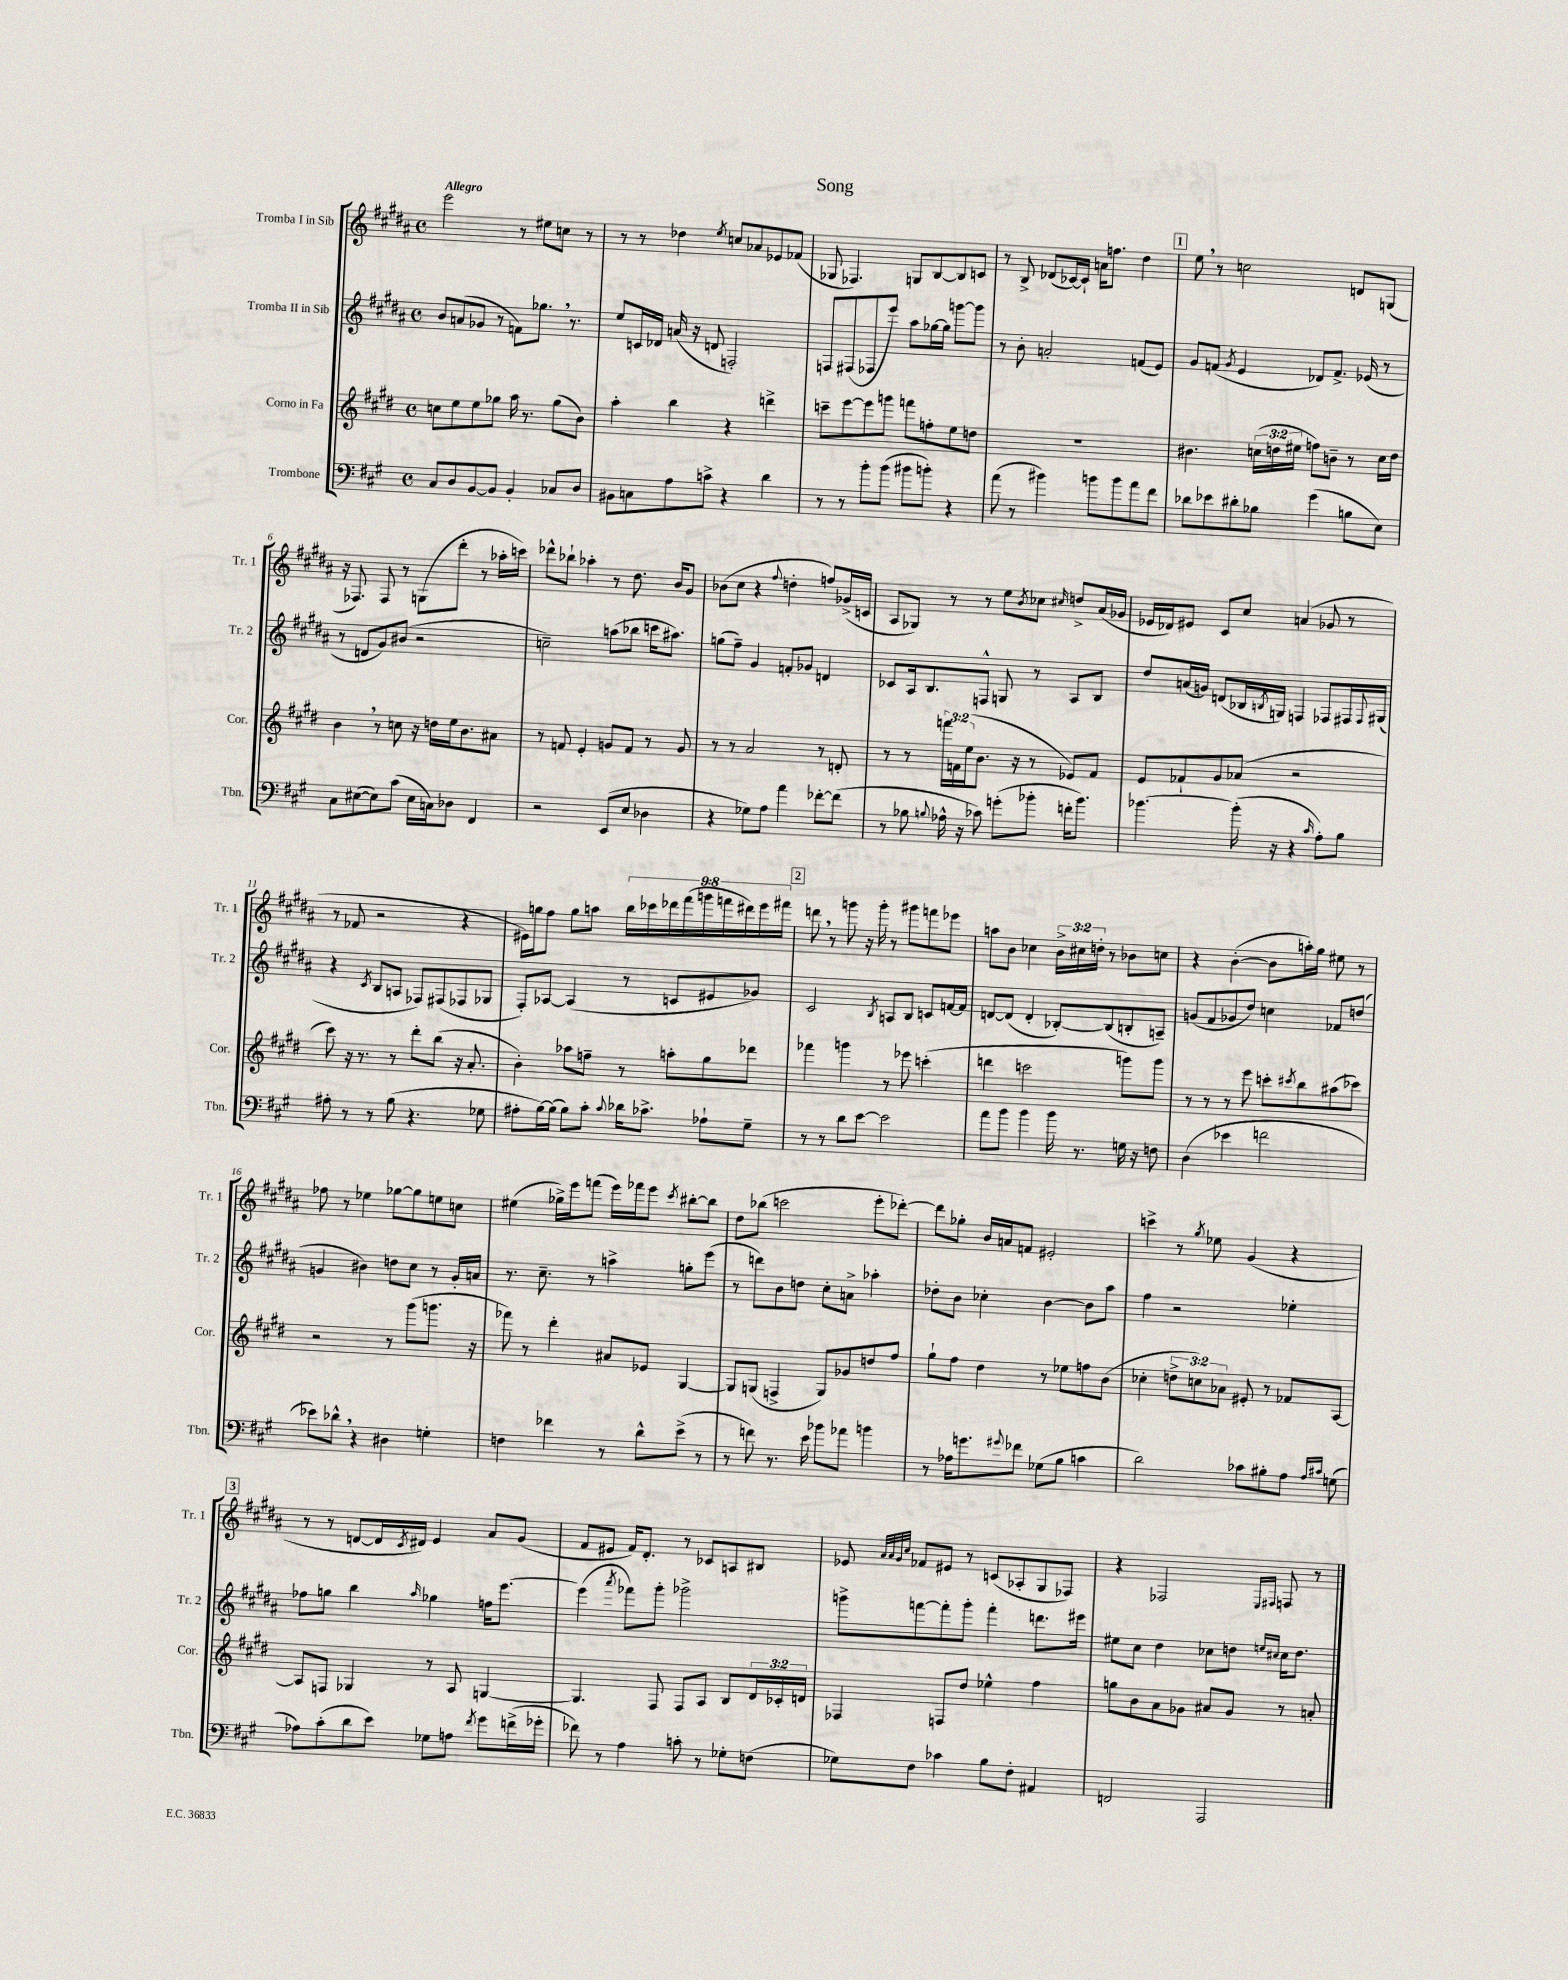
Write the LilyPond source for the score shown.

\header { title = "Song" }
<<
\new StaffGroup <<
\new Staff = "s0" \with { instrumentName = "Tromba I in Sib" shortInstrumentName = "Tr. 1" } {
    \clef treble \key b \major \defaultTimeSignature \time 4/4 \override Staff.TupletNumber.text = #tuplet-number::calc-fraction-text \tempo "Allegro"
    e'''2 r8 eis''8 c''8 r8 |
    r8 r8 des''4 \acciaccatura { e''8 } c''8 aes'8 ees'8 fes'8( |
    ges8 fes4.) g8 b8~ b8 c'8 |
    r8 b8-> des'8( ces'16~) ces'16-! a'16 f''8. dis''4 |
    \mark \markup { \box "1" } e''8 \breathe r8 c''2 d'8 g8( |
    r16 fes8.) fes8 r8 g8( dis'''8-. r8 aes''16-. c'''16) |
    des'''8-^ bes''8-! aes''4-. r8 dis''8. b'16 gis'8 |
    bes'8( cis''8 r4 \appoggiatura { fis''8 } d''4-. f''8) ges'16->( c'16 |
    ais8 ges8) r8 r8 e''8 \acciaccatura { b'8 } ces''8 \grace { cis''16 } d''8-> ais'16( ges'16 |
    ees'16 des'16) eis'8 cis'8 cis''8 a'4( ges'8 r8 |
    r8 fes'8 r2 r4 |
    eis'16) g''16 fis''8 g''8 a''8 \tuplet 9/8 { b''16 ces'''16 des'''16 fis'''16( g'''16 f'''16 dis'''16) e'''16 fis'''16 } |
    \mark \markup { \box "2" } d'''8 \breathe r8 g'''8 r16 g'''16-. r8 gis'''8 f'''8 ees'''8 |
    a''8 b'8 ces''4 \tuplet 3/2 { b'16-> cis''16 d''16-. } r8 bes'8 c''8 |
    r4 b'4~-.( b'8 a''16-.) gis''16 eis''8 r8 |
    fes''8 r8 ees''4 ges''8~ ges''8 e''8 c''8 |
    eis''4( ges''16->) e'''16 f'''8( e'''16) fes'''16 e'''8 \acciaccatura { cis'''8 } bis''8~-. bis''8 |
    dis''8 bes''8( c'''2 e'''8-. des'''8~-.) |
    des'''8 ges''8-. b'16 a'16 f'8 eis'2-. |
    c'''4-> r8 \acciaccatura { gis''8 } ees''8 gis'4( r4 |
    \mark \markup { \box "3" } r8 r8 d'8~ d'16 \acciaccatura { cis'8 } dis'16) e'4 ais'8 gis'8( |
    fis'8 eis'8 fis'16) dis'8.-. r8 ces'8 a8 bis8 |
    ees'8 \grace { ais'32 ais'32 gis'32 cis''32 } fes'8 eis'8 r8 c'8( aes8-. gis8 fes8) |
    r4 fes2 \grace { e16 fis16 } f8 r8 \bar "|." |
}
\new Staff = "s1" \with { instrumentName = "Tromba II in Sib" shortInstrumentName = "Tr. 2" } {
    \clef treble \key b \major \defaultTimeSignature \time 4/4
    b'8 a'8( ges'8 r8 f'8) ges''8. \breathe r8. |
    e''8 c'16 des'16 a'16( r16 d'8 f2-.) |
    f8 fis8( fes8 e'''8) ais''8 ges''16~ ges''16 g'''8~ g'''8 |
    r8 b'8-. a'2-. f'8( e'8) |
    \mark \markup { \box "1" } gis'8 f'8( \acciaccatura { gis'8 } e'4 des'8) f'8.-> ees'16( r8 |
    r8 d'8 gis'8) bis'8( r2 |
    c''2--) a''8( bes''8 c'''16 ais''8.) |
    g''8( fis''8--) gis'4 f'8-. ges'8 d'4 |
    ces'8 ais16 b8. f8-^ g8 r8 ais8 b8 |
    dis''8 a'16( g'16) d'8( bes16 \acciaccatura { b8 } g16) f4 fes8 fis16 \appoggiatura { fis8 } gis16( |
    r4 \acciaccatura { cis'8 } b8 a8 fes8) fis8( fes8 ges8 |
    fis8-.) aes8~ aes4( r8 c'8 eis'8 ges'8) |
    \mark \markup { \box "2" } cis'2 \acciaccatura { b8 } a8 b8 c'8 f'16~ f'16 |
    d'8~ d'8( d'4-. bes8~-.) bes8( b8-. a8--) |
    g'8( fis'8 ges'8 dis''8) c''4 fes'8 d''8( |
    g'4 bis'4) d''8 cis''8 r8 g'16-. a'16 |
    r8. cis''8.-- r8 a''4-> g''8-. e'''8( |
    r8 d'''8) b'8 d''8 cis''8-. a'8-> aes''4-. |
    des''8-. b'8 ces''4-. b'4~ b'8 ais''8 |
    fis''4 r2 ees''4-. |
    \mark \markup { \box "3" } fes''8 g''8 b''4 \grace { ais''16 } ges''4 f''16 e'''8.~ |
    e'''4( \acciaccatura { ais'''8 } fes'''8) gis'''8-. ges'''2-> |
    g'''8-> f'''8~ f'''8-. g'''8-. f'''4-. d'''8. eis'''16 |
    eis''8 cis''8 dis''4 ces''8 d''8 \grace { e''16 cis''16 } cis''16 d''8. \bar "|." |
}
\new Staff = "s2" \with { instrumentName = "Corno in Fa" shortInstrumentName = "Cor." } {
    \clef treble \key e \major \defaultTimeSignature \time 4/4 \override Staff.TupletNumber.text = #tuplet-number::calc-fraction-text
    c''8 e''8 e''8 ges''8 a''16 r8. ges''8( b'8) |
    a''4-. b''4 r4 d'''4-> |
    c'''8-- e'''8~ e'''8 g'''8 f'''8 f''8-. e''8 d''8 |
    R1 |
    \mark \markup { \box "1" } bis'4. \tuplet 3/2 { c''16( d''16 eis''16 } f''8) b'8-- r8 c''16 d''16 |
    b'4 \breathe r8 c''8 r16 d''16 e''16 b'8. ais'8 |
    r8 f'8 e'4-. g'8 f'8 r8 g'8 |
    r8 r8 a'2 r8 d'8-. |
    r8 r8 \tuplet 3/2 { f'''16 f'16 e''16( } b'8. r16 r8 ees'8) f'8 |
    e'8 fes'8-! gis'8 aes'8( r2 |
    cis'''8) r16 r8. r8 dis'''8-. b''8( r16 a'8.-. |
    b'4-.) aes''8 f''8-- r8 a''8-. gis''8 des'''8 |
    \mark \markup { \box "2" } fes'''4 g'''4 r8 ees'''8 c'''4-.( |
    d'''4 c'''2 g'''8) g'''8 |
    r8 r8 r8 e'''8 c'''8-. \acciaccatura { cis'''8 } b''8 ais''8( ces'''8) |
    r2 r8 gis'''8( g'''8. r16 |
    fes'''8) r8 dis'''4-. ais'8 ees'8 gis4~ |
    gis8 g8( f4-> g8) ges'8 d''8 fis''8 |
    gis''8-! fis''8 dis''4 r8 ees''8 f''8 b'8( |
    ces''4-. \tuplet 3/2 { d''8-> c''8) aes'8 } eis'8-. r8 fes'8 a8~ |
    \mark \markup { \box "3" } a8 f8 ges4 r8 a8 g4~ |
    g4. fis8 fis8 a8 b8 \tuplet 3/2 { dis'16 ces'16-. d'16 } |
    fes4 f8 dis''8 ees''4-^ fis''4 |
    g''8 b'8 a'8 ges'8 ais'8 ges'8 r8 a'8-. \bar "|." |
}
\new Staff = "s3" \with { instrumentName = "Trombone" shortInstrumentName = "Tbn." } {
    \clef bass \key a \major \defaultTimeSignature \time 4/4
    cis8 d8 b,8~ b,8 b,4-. ces8 d8 |
    bis,8 c8 a8 c'8-> r4 d'4 |
    r8 r8 b'8-. b'8( bis'8 b'8-.) r4 |
    a'8( r8 bis'4) b'8 b'8 a'8 fis'8 |
    \mark \markup { \box "1" } des'8 ees'8 dis'8-. bes8 gis'4( b8 e8) |
    cis8 eis8~( eis8) cis'8( eis16 c16) des8 fis,4 |
    r2 e,8( e8 des4 |
    r4 ges8) a8 a'4 fes'8~-. fes'8( |
    r8 bes8 \appoggiatura { b8 } aes16-^ r16 ces'8) g'8-.( bes'8-. f'16-. bes'8.) |
    bes'4.~ bes'16-.( r16 r4 \grace { cis'16 } a8-.) b8 |
    ais8-. r8 r8 b8( r4. ges8 |
    ais8-. b16~) b16( b8) cis'8-. \appoggiatura { cis'8 } des'16 ces'8.-> aes8-! gis8-- |
    \mark \markup { \box "2" } r8 r8 d'8 e'8~ e'2 |
    a'8 b'8 b'4 b'16 r8. g16 r16 f8 |
    d4( ees'4 f'2 |
    ees'8) des'8-^ \breathe r4 dis4 g4-. |
    f4 fes'4 r8 d'8-^ e'8->( r8 |
    r8 f'8) r8. e'16 bes'8 aes'8 b'4 |
    r8 aes16 g'8. \appoggiatura { gis'8 } fes'8 ges8( b8 c'4 |
    d'2) ces'8 bis8-. a8 \grace { a16 cis'16 } g8( |
    \mark \markup { \box "3" } aes8) cis'8-.( d'8 e'8) ges8 a8 \acciaccatura { fis'8 } gis'8 f'16->( ges'16-. |
    fes'8) r8 a4 c'8-. r8 ges8-. f8( |
    ges8) fis8 ces'4 b8 fis8-. ais,4 |
    f,2 a,,2 \bar "|." |
}
>>
>>
